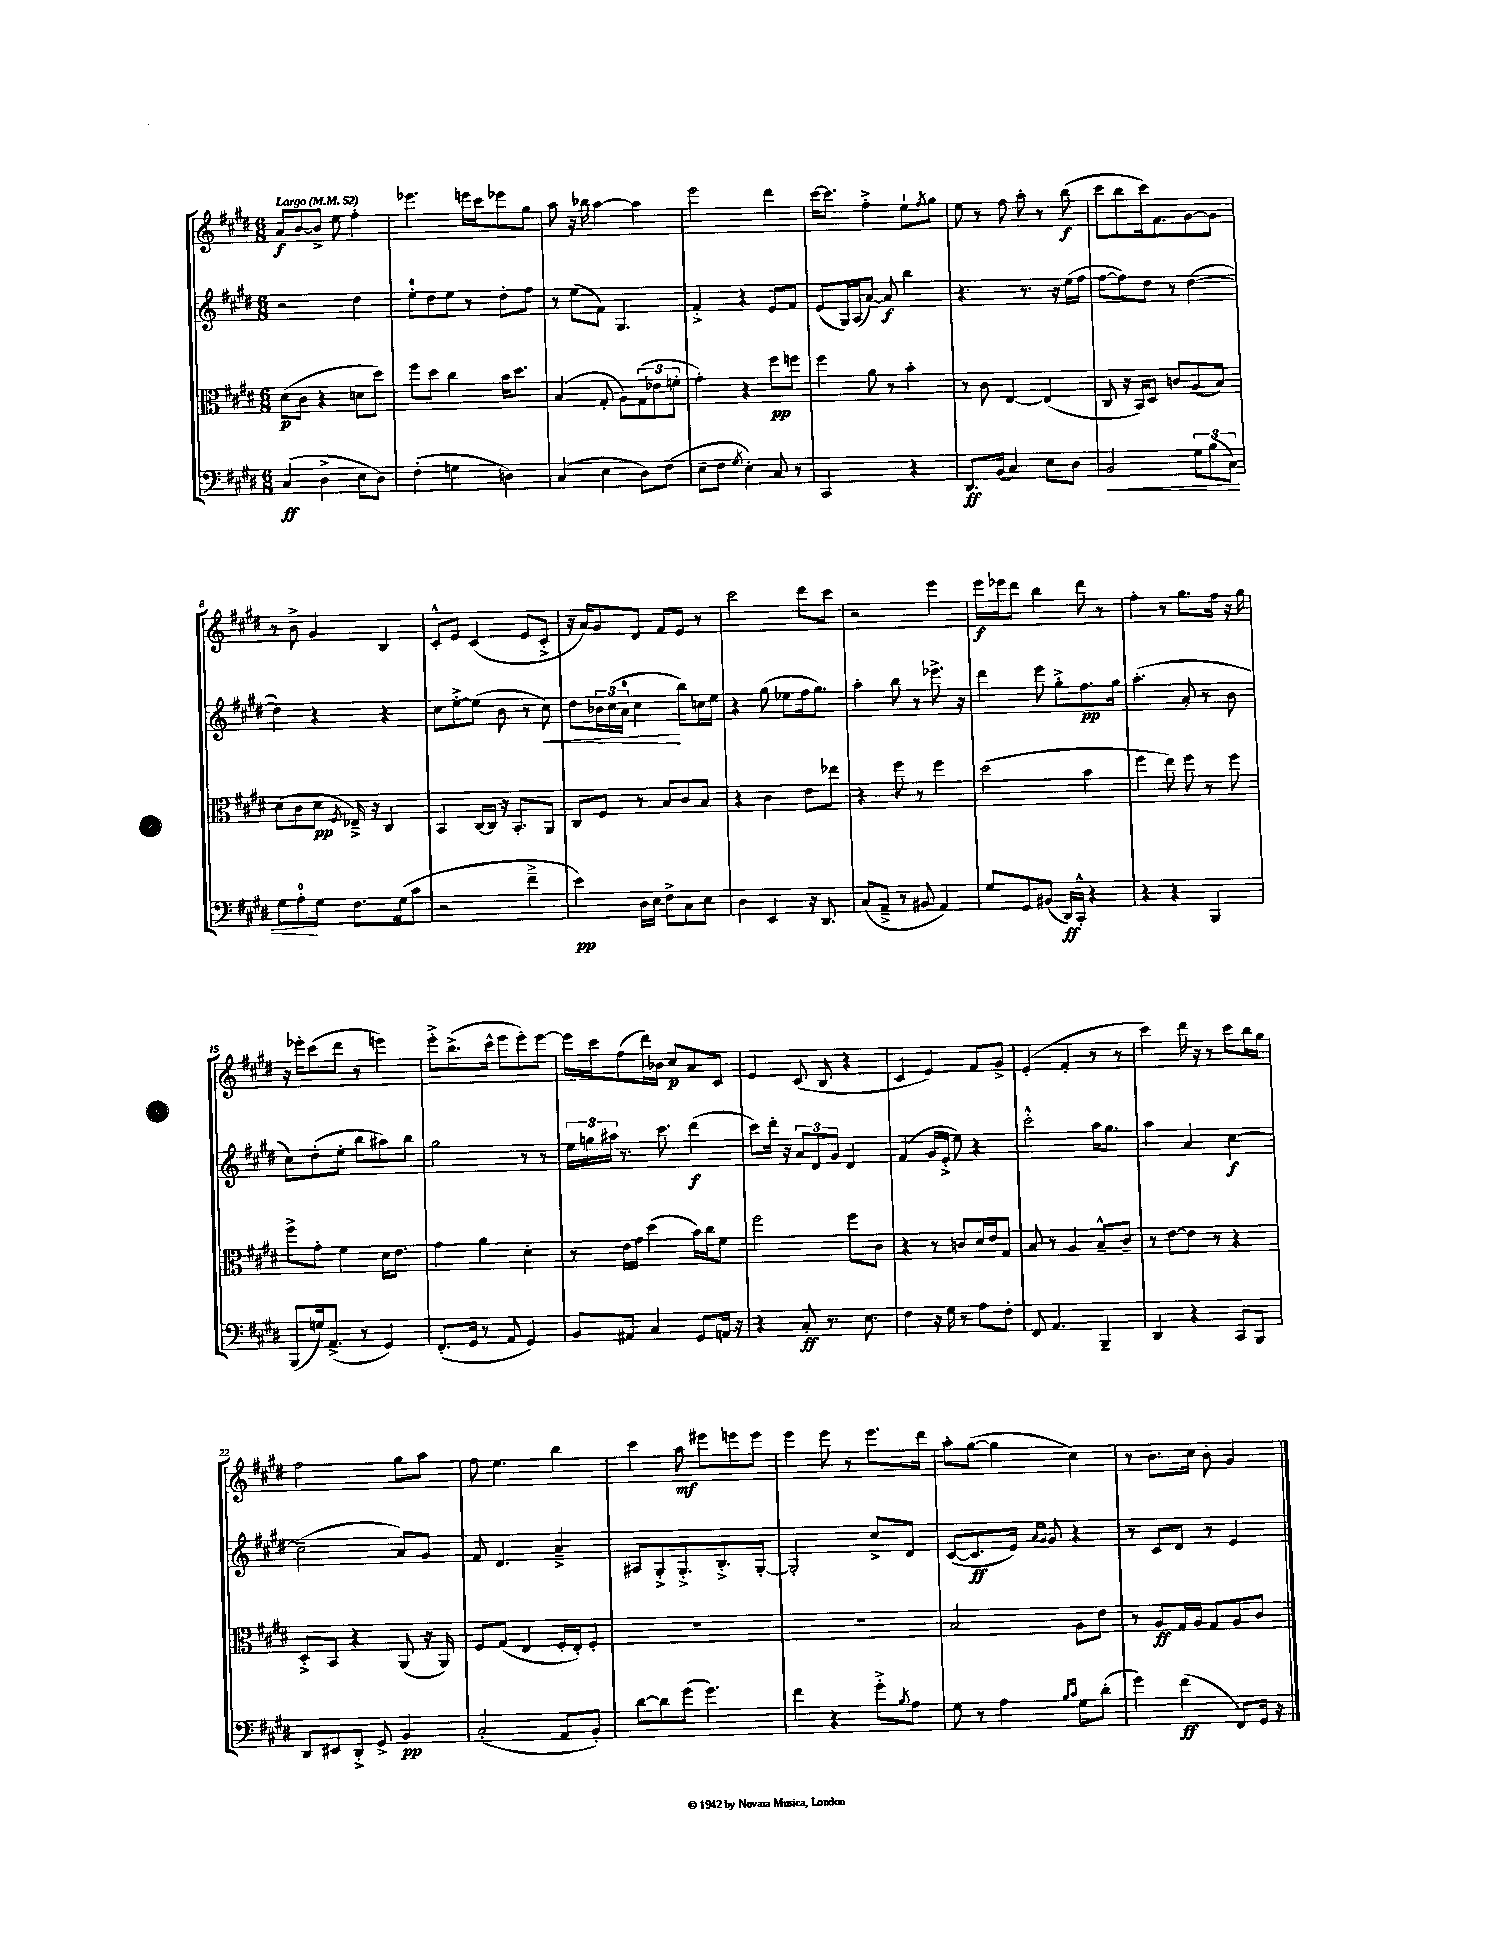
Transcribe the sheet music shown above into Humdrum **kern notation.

**kern	**kern	**kern	**kern
*staff4	*staff3	*staff2	*staff1
*clefF4	*clefC3	*clefG2	*clefG2
*k[f#c#g#d#]	*k[f#c#g#d#]	*k[f#c#g#d#]	*k[f#c#g#d#]
*M6/8	*M6/8	*M6/8	*M6/8
*MM52	*MM52	*MM52	*MM52
(4C#	(8d#	2r	8a
.	8c#	.	[8b
4D#^	4r	.	8b^]
.	.	.	8ee
8E	8d	4dd#	4ff#'
8D#)	8dd#)	.	.
=	=	=	=
(4F#'	8ff#	8ee'	4.eee-
.	8dd#	8dd#	.
4G	4cc#	8ee	.
.	.	8r	16eee
.	.	.	16ccc#
4D)	16b	8dd#'	8eee-
.	8.dd#	.	.
.	.	8ff#	8gg#
=	=	=	=
(4C#	(4B	8r	8aa
.	.	(8ee	16r
.	.	.	16bb-
4E	8G#'	8f#)	[4aa
.	8A)	4.G#	.
8D#)	(12G#	.	4aa]
.	12e-	.	.
(8F#	.	.	.
.	12f'	.	.
=	=	=	=
8E~	4g#')	4f#'^	2eee
8F#	.	.	.
8qG#	.	.	.
4E')	4r	4r	.
8C#	8ff#	8e	4ddd#
8r	8ff	8f#	.
=	=	=	=
2CC#	4ff#	(8e	[16ccc#
.	.	.	8.ccc#]
.	.	16G#)	.
.	.	(16A	.
.	8a	[8a)	4ff#'^
.	8r	8a]	.
4r	4b'	4bb	8ee`
.	.	.	8qff#
.	.	.	8gg#
=	=	=	=
8.DD#	8r	4.r	8ee
.	8c#	.	8r
(16BB	.	.	.
4C#)	[4E	.	8ff#
.	.	8.r	8aa'
8E	(4E]	.	8r
.	.	16r	.
8D#	.	(16ee	(8bb
.	.	16ff#	.
=	=	=	=
2BB	8C#	[8ff#	8ccc#
.	16r	8ff#])	8bb
.	16BB)	.	.
.	8D#	8dd#	16ccc#)
.	.	.	8.f#
.	8c	8r	.
12G#	(8A	([4dd#	[8g#
(12B	.	.	.
.	8B)	.	8g#]
12C#)	.	.	.
=	=	=	=
8G#	(8d#	4dd#])	8r
8A'	8c#	.	8b^
8G#	8d#	4r	4g#
.	8qF#	.	.
8.F#	16E-~^)	.	.
.	16r	.	.
.	4C#	4r	4B
(16G#	.	.	.
8c#	.	.	.
=	=	=	=
2r	4BB	8cc#	8c#'^^
.	.	[8ee'^	8e
.	[16C#	(8ee]	(4c#
.	16C#]	.	.
.	16r	8b	.
.	8.BB'	.	.
4f#~^	.	8r	8e
.	8AA	8cc#)	8c#'^
=	=	=	=
4e)	8C#	8dd#	16r
.	.	.	16a)
.	8F#	24b-	8g#
.	.	(24cc#	.
.	.	24a	.
16D#	8r	4cc#	8d#
16E	.	.	.
8F#^	8B	.	8f#
8C#	8c#	8bb)	8e
8E	8B	16cc	8r
.	.	16ee	.
=	=	=	=
4D#	4r	4r	2ccc#
4EE	4c#	(8gg#	.
.	.	8ee-	.
16r	8e	16ff#	8ddd#
8.DD#	.	8.gg#)	.
.	8ee-	.	8ccc#
=	=	=	=
(8C#	4r	4aa'	2r
8AA~^	.	.	.
8r	8ff#	8bb	.
8BB#	8r	8r	.
4AA)	4ff#	8.eee-^	4eee
.	.	16r	.
=	=	=	=
8G#	(2dd#	4ddd#	16eee
.	.	.	16eee-
8GG#	.	.	8ddd#
(8BB#	.	8eee	4bb
16DD#)	.	8gg#'^	.
16CC#'^^	.	.	.
4r	4b	8.ff#	8ddd#
.	.	.	8r
.	.	16gg#	.
=	=	=	=
4r	4ff#	(4.aa'	4ff#'
4r	8ee)	.	8r
.	8ff#	8a'	8.gg#
4BBB	8r	8r	.
.	.	.	16ff#
.	8ff#	8b	16r
.	.	.	16gg#
=	=	=	=
(8BBB	8ff#^	8cc#)	16r
.	.	.	16eee-'
16G)	8g#'	(8dd#'	(8ccc#
(8.AA^	.	.	.
.	4f#	8ee'	8ddd#
8r	.	8bb	8r
4GG#)	16d#	8aa#)	4eee)
.	8.e	.	.
.	.	8bb	.
=	=	=	=
(8.FF#'	4g#	2gg#	8eee'^
.	.	.	(8.bb^
16GG#	.	.	.
8r	4a	.	.
.	.	.	16ccc#^^
8AA	.	.	8eee
4GG#)	4d#'	8r	8eee')
.	.	8r	[8eee
=	=	=	=
8BB	8r	24ee	16eee]
.	.	24gg	.
.	.	.	16ccc#
.	.	24aa#	.
8AA#	16e	8.r	(8ff#
.	16g#	.	.
4C#	(4dd#	.	16ddd#)
.	.	8.ccc#	16b-
.	.	.	8cc#
8GG#	16b)	(4ddd#	8a
.	16cc#	.	.
16AA	8f#	.	8c#
16r	.	.	.
=	=	=	=
4r	2ff#	8ccc#)	4e
.	.	16ddd#'	.
.	.	16r	.
8C#'	.	12a	(8c#
.	.	12d#	.
8.r	.	.	8B
.	.	12g#	.
.	8ff#	4d#	4r
8.E	.	.	.
.	8c#	.	.
=	=	=	=
4F#	4r	(4f#	4c#
16r	8r	16g#	4e)
16G#	.	16e'^	.
8r	8c	8ee)	.
8A	16d#	4r	8f#
.	16e	.	.
8F#'	8G#	.	8g#^
=	=	=	=
8FF#	8B	2ccc#'^^	(4e'
4.AA	8r	.	.
.	4A	.	4f#'
4BBB~	8B~^^	16aa	8r
.	.	8.gg#	.
.	8c#~	.	8r
=	=	=	=
4DD#	8r	4aa	4ccc#)
.	[8e	.	.
4r	8e]	4a	16ddd#
.	.	.	16r
.	8r	.	8r
8CC#	4r	[4cc#	8ccc#
8BBB	.	.	16bb
.	.	.	16gg#
=	=	=	=
8DD#	8D#'^	(2cc#~]	2ff#
8EE#	8BB	.	.
8DD#'^	4r	.	.
8GG#^	.	.	.
4BB	(8AA	8a)	8gg#
.	16r	8g#	8aa
.	16AA)	.	.
=	=	=	=
(2C#'	8F#	8f#	8ff#
.	(8G#	4.d#	4.ee
.	4E	.	.
8AA	16F#'	4a~^	4bb
.	16E')	.	.
8BB')	8F#'	.	.
=	=	=	=
[8d#	2.r	8A#	4ccc#
8d#]	.	8G#'^	.
(8g#	.	8.G#'^	8aa
4.g#)	.	.	8eee#
.	.	8.B'^	.
.	.	.	8eee
.	.	[8G#'	8eee
=	=	=	=
4f#	2.r	2G#']	4eee
4r	.	.	8eee
.	.	.	8r
8g#'^	.	8cc#^	8.eee
8qB	.	.	.
8A	.	8d#	.
.	.	.	16ddd#
=	=	=	=
8G#	2B	([8c#	8aa'
8r	.	8.c#]	([8gg#
4A	.	.	4gg#]
.	.	16e)	.
.	.	16qqa	.
.	.	16qqg#	.
.	.	8g#	.
16qqB	.	.	.
16qqc#	.	.	.
8G#	8A	4r	4cc#)
(8d#'	8e	.	.
=	=	=	=
4g#)	8r	8r	8r
.	8A	8c#	8.b
(4f#	16G#	8d#	.
.	16A	.	16cc#
.	8G#	8r	8b'
8FF#)	8A	4e	4g#
16GG#	8c#	.	.
16r	.	.	.
==	==	==	==
*-	*-	*-	*-
